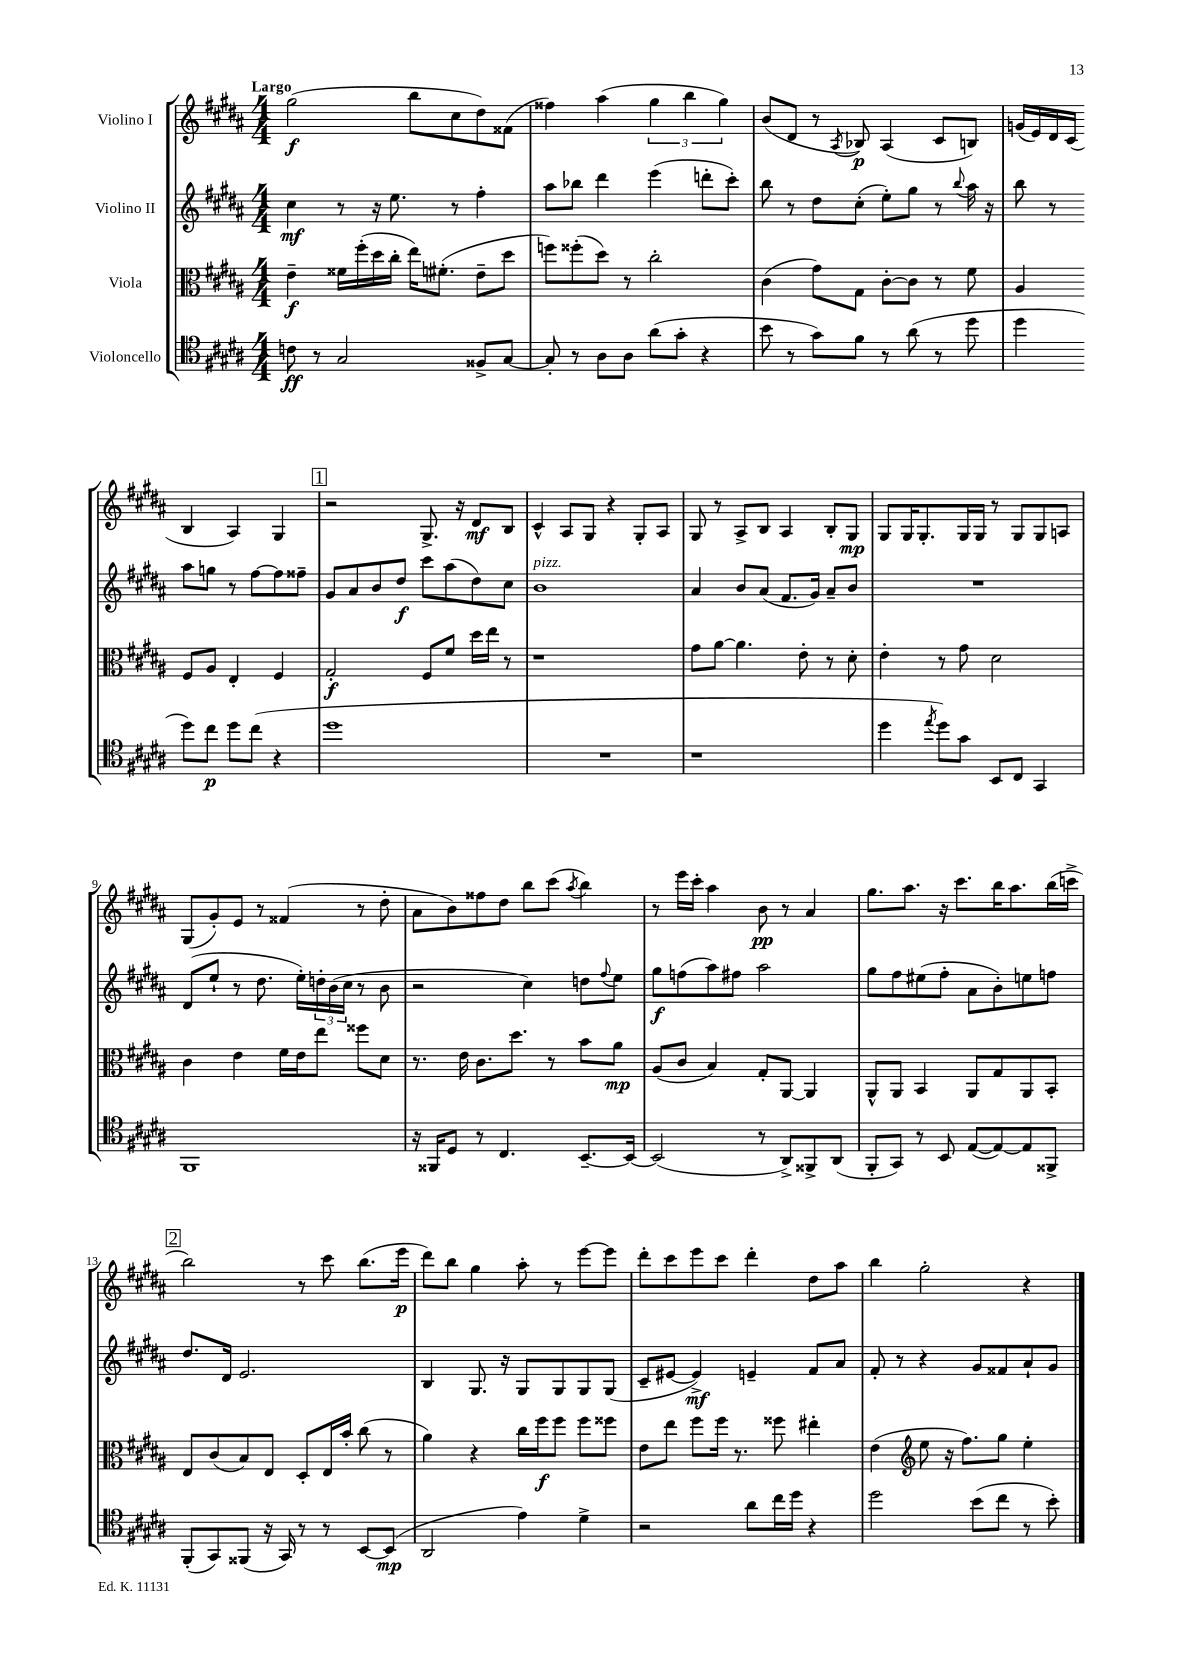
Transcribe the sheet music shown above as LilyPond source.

<<
\new StaffGroup <<
\new Staff = "s0" \with { instrumentName = "Violino I" } {
    \clef treble \key b \major \numericTimeSignature \time 4/4 \tempo "Largo"
    gis''2\f( b''8 cis''8 dis''8) fisis'8( |
    fisis''4) ais''4( \tuplet 3/2 { gis''4 b''4 gis''4) } |
    b'8( dis'8 r8 \acciaccatura { ais8 } bes8\p) ais4( cis'8 b8) |
    g'16( e'16) dis'16 cis'16( b4 ais4) gis4 |
    \mark \markup { \box "1" } r2 gis8.-> r16 dis'8\mf b8 |
    cis'4-^ ais8 gis8 r4 gis8-. ais8 |
    gis8 r8 ais8-> b8 ais4 b8-. gis8\mp |
    gis8 gis16 gis8.-. gis16 gis16 r8 gis8 gis8 a8 |
    gis8( gis'8-.) e'8 r8 fisis'4( r8 dis''8-. |
    ais'8 b'8) fisis''8 dis''8 b''8 cis'''8( \acciaccatura { ais''8 } b''4) |
    r8 e'''16 cis'''16-. ais''4 b'8\pp r8 ais'4 |
    gis''8. ais''8. r16 cis'''8. b''16 ais''8. b''16( c'''16-> |
    \mark \markup { \box "2" } b''2) r8 cis'''8 b''8.( e'''16\p |
    dis'''8) b''8 gis''4 ais''8-. r8 e'''8~ e'''8 |
    dis'''8-. cis'''8 e'''8 cis'''8 dis'''4-. dis''8 ais''8 |
    b''4 gis''2-. r4 \bar "|." |
}
\new Staff = "s1" \with { instrumentName = "Violino II" } {
    \clef treble \key b \major \numericTimeSignature \time 4/4
    cis''4\mf r8 r16 e''8. r8 fis''4-. |
    ais''8 bes''8 dis'''4 e'''4( d'''8-. cis'''8-.) |
    b''8 r8 dis''8 cis''8-.( e''8-.) gis''8 r8 \appoggiatura { b''8 } ais''16 r16 |
    b''8 r8 ais''8 g''8 r8 fis''8~ fis''8 fisis''8-- |
    \mark \markup { \box "1" } gis'8 ais'8 b'8 dis''8\f cis'''8 ais''8( dis''8) cis''8 |
    b'1^\markup { \italic "pizz." } |
    ais'4 b'8 ais'8( fis'8. gis'16) ais'8-- b'8 |
    R1 |
    dis'8( e''8-! r8 dis''8. e''16-.) \tuplet 3/2 { d''16-. b'16( cis''16 } r8 b'8 |
    r2 cis''4) d''8 \appoggiatura { fis''8 } e''8 |
    gis''8\f f''8( ais''8) fis''8 ais''2 |
    gis''8 fis''8 eis''8( fis''8-. ais'8 b'8-.) e''8 f''8 |
    \mark \markup { \box "2" } dis''8. dis'16 e'2. |
    b4 gis8. r16 gis8 gis8 gis8 gis8( |
    cis'8-- eis'8~ eis'4->\mf) e'4-- fis'8 ais'8 |
    fis'8-. r8 r4 gis'8 fisis'8 ais'8-! gis'8 \bar "|." |
}
\new Staff = "s2" \with { instrumentName = "Viola" } {
    \clef alto \key b \major \numericTimeSignature \time 4/4
    e'4--\f fisis'16 fis''16-.( dis''16 cis''16-. e''16) fis'8.-.( e'8-- dis''8 |
    f''8) fisis''8-.( dis''8) r8 cis''2-. |
    cis'4( gis'8) gis8 cis'8~-. cis'8 r8 fis'8 |
    ais4 fis8 ais8 e4-. fis4 |
    \mark \markup { \box "1" } gis2-.\f fis8 fis'8 dis''16 e''16 r8 |
    r1 |
    gis'8 ais'8~ ais'4. e'8-. r8 dis'8-. |
    e'4-. r8 gis'8 dis'2 |
    cis'4 e'4 fis'16 e'16 e''8 fisis''8 dis'8 |
    r8. e'16 cis'8. dis''8. r8 b'8 ais'8\mp |
    ais8( cis'8 b4) gis8-. ais,8~ ais,4 |
    ais,8-^ ais,8 b,4 ais,8 gis8 ais,8 b,8-. |
    \mark \markup { \box "2" } e8 cis'8( b8) e8 dis8-. e16 b'16-. cis''8( r8 |
    ais'4) r4 cis''16 fis''16\f fis''8 fis''8 fisis''8 |
    e'8 e''8 fis''8 fis''16 r8. fisis''8 eis''4-. |
    e'4( \clef treble e''8 r16 fis''8.) gis''8 e''4-. \bar "|." |
}
\new Staff = "s3" \with { instrumentName = "Violoncello" } {
    \clef tenor \key b \major \numericTimeSignature \time 4/4
    c'8\ff r8 gis2 fisis8-> gis8~ |
    gis8-. r8 ais8 ais8 ais'8( gis'8-. r4 |
    b'8 r8 gis'8) fis'8 r8 ais'8( r8 dis''8 |
    dis''4 dis''8) cis''8\p dis''8 cis''8( r4 |
    \mark \markup { \box "1" } dis''1 |
    R1 |
    r1 |
    dis''4 \acciaccatura { e''8 } dis''8) gis'8 b,8 cis8 gis,4 |
    fis,1 |
    r16 fisis,16 dis8 r8 cis4. b,8.~-- b,16~ |
    b,2( r8 ais,8->) fisis,8-> ais,8( |
    fis,8-. gis,8) r8 b,8 e8~( e8~) e8 fisis,8-> |
    \mark \markup { \box "2" } fis,8-.( gis,8) fisis,8( r16 gis,16) r8 r8 b,8~ b,8\mp( |
    ais,2 e'4) dis'4-> |
    r2 ais'8 cis''16 dis''16 r4 |
    dis''2 b'8( cis''8 r8 b'8-.) \bar "|." |
}
>>
>>
